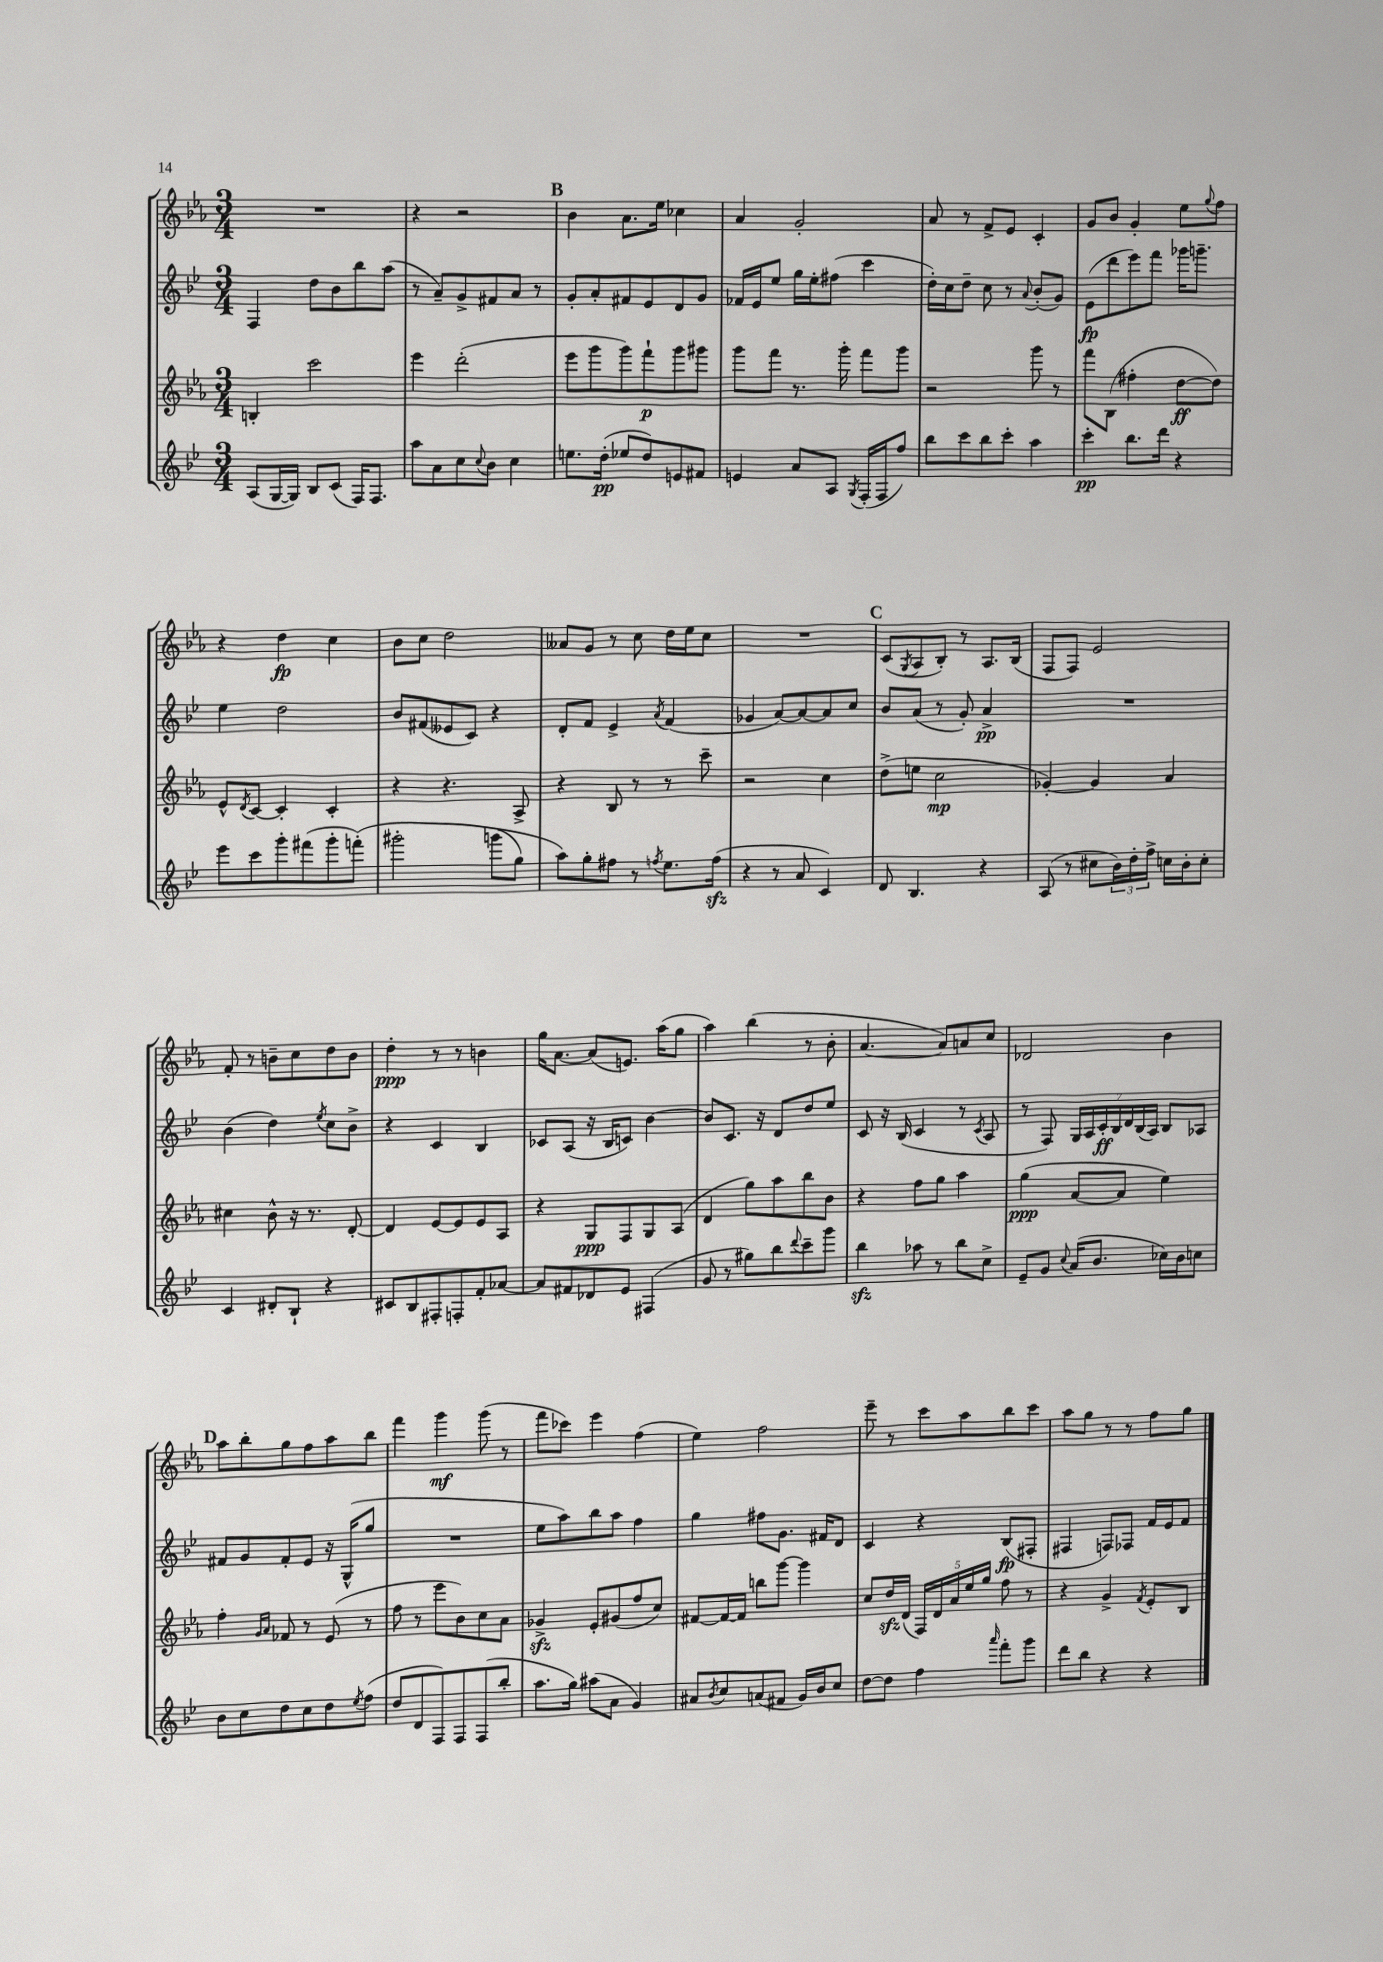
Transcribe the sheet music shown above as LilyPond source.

<<
\new StaffGroup <<
\new Staff = "s0" {
    \clef treble \key ees \major \numericTimeSignature \time 3/4
    R2. |
    r4 r2 |
    \mark \markup { \bold "B" } bes'4 aes'8. ees''16 ces''4 |
    aes'4 g'2-. |
    aes'8 r8 f'8-> ees'8 c'4-. |
    g'8 bes'8 g'4-. ees''8 \appoggiatura { g''8 } f''8 |
    r4 d''4\fp c''4 |
    bes'8 c''8 d''2 |
    aeses'8 g'8 r8 c''8 d''16 ees''16 c''8 |
    R2. |
    \mark \markup { \bold "C" } c'8( \acciaccatura { g8 } aes8 bes8-.) r8 aes8. bes16( |
    f8 f8) ees'2 |
    f'8-. r8 b'8-- c''8 d''8 b'8 |
    d''4-.\ppp r8 r8 b'4 |
    g''16 aes'8.~ aes'8( e'8.) aes''16( g''8 |
    aes''4) bes''4( r8 bes'8-. |
    aes'4.~ aes'8) a'8 c''8 |
    des'2 bes'4 |
    \mark \markup { \bold "D" } aes''8 bes''8-. g''8 f''8 aes''8 bes''8 |
    f'''4 g'''4\mf g'''8( r8 |
    f'''8 ces'''8) ees'''4 f''4( |
    ees''4) f''2 |
    ees'''8-- r8 c'''8 aes''8 bes''8 c'''8 |
    aes''8 g''8 r8 r8 f''8 g''8 \bar "|." |
}
\new Staff = "s1" {
    \clef treble \key bes \major \numericTimeSignature \time 3/4
    f4 d''8 bes'8 bes''8 a''8( |
    r8 a'8--) g'8-> fis'8 a'8 r8 |
    \mark \markup { \bold "B" } g'8-. a'8-. fis'8 ees'8 d'8 g'8 |
    fes'16 ees'16 ees''8 g''16 ees''16-. fis''8( c'''4 |
    d''16-.) c''16 d''8-- c''8 r8 \appoggiatura { a'8 } bes'8-.( g'8) |
    ees'8\fp( d'''8 ees'''8) f'''8 ges'''16 g'''8.-- |
    ees''4 d''2 |
    bes'8 fis'8( eeses'8 c'8) r4 |
    d'8-. f'8 ees'4-> \acciaccatura { a'8 } f'4( |
    ges'4 a'8~) a'8~ a'8 c''8 |
    \mark \markup { \bold "C" } bes'8 a'8( r8 g'8-.) a'4->\pp |
    R2. |
    bes'4( d''4) \acciaccatura { ees''8 } c''8 bes'8-> |
    r4 c'4 bes4 |
    ces'8 a8( r16 bes16 c'8) bes'4~ |
    bes'8 c'8. r16 d'8 d''8 ees''8 |
    c'8 r16 bes16( c'4 r8 \acciaccatura { c'8 } a8 |
    r8 f8) \tuplet 7/4 { g16 a16 c'16-.\ff bes16 d'16 bes16( a16) } bes8 aes8 |
    \mark \markup { \bold "D" } fis'8 g'8 fis'8-. ees'8 r16 g16-^( g''8 |
    R2. |
    ees''8 a''8) bes''8 a''8 f''4 |
    g''4 fis''8 g'8. fis'16 d'8 |
    c'4 r4 bes8\fp( fis8-. |
    fis4 f8) fes8 f'16 ees'16 f'8 \bar "|." |
}
\new Staff = "s2" {
    \clef treble \key ees \major \numericTimeSignature \time 3/4
    b4-. c'''2 |
    ees'''4 d'''2-.( |
    \mark \markup { \bold "B" } ees'''8 g'''8 g'''8) f'''8-!\p g'''8 gis'''8 |
    g'''8 f'''8 r8. g'''16-. f'''8 g'''8 |
    r2 g'''8 r8 |
    f'''8 bes8( fis''4-. d''8~\ff d''8) |
    ees'8-^ \acciaccatura { d'8 } c'8~ c'4-. c'4-. |
    r4 r4. aes8-> |
    r4 bes8 r8 r8 c'''8-- |
    r2 c''4 |
    \mark \markup { \bold "C" } d''8->( e''8 c''2\mp |
    ges'4~-.) ges'4 aes'4 |
    cis''4 bes'8-^ r16 r8. d'8~-. |
    d'4 ees'8~ ees'8 ees'8 aes8 |
    r4 g8\ppp f8 g8 aes8( |
    d'4 g''8) aes''8 bes''8 bes'8 |
    r4 f''8 g''8 aes''4 |
    g''4\ppp( aes'8~ aes'8 ees''4) |
    \mark \markup { \bold "D" } f''4-. \grace { g'16 aes'16 } fes'8 r8 ees'8( r8 |
    f''8 r8 ees'''8 bes'8) c''8 aes'8 |
    ges'4->\sfz ees'8-. gis'8( f''8 c''8) |
    fis'8~ fis'16~ fis'16 b''8 g'''8~ g'''4 |
    c''8 d''16\sfz d'16( \tuplet 5/4 { f16) d'16 aes'16 ees''16 g''16 } f''8 r8 |
    r4 g'4-> \acciaccatura { f'8 } ees'8-. bes8 \bar "|." |
}
\new Staff = "s3" {
    \clef treble \key bes \major \numericTimeSignature \time 3/4
    a8( g16~ g16) bes8 c'8( f16) f8. |
    a''8 a'8 c''8 \appoggiatura { c''8 } bes'8 c''4 |
    \mark \markup { \bold "B" } e''8. d''16-.\pp( ees''8 d''8) e'8 fis'8 |
    e'4 a'8 a8 \acciaccatura { g8 } f16-.( f16 f''8) |
    bes''8 c'''8 bes''8 c'''8-. a''4 |
    c'''4-.\pp bes''8. d'''16 r4 |
    ees'''8 c'''8 g'''8-. fis'''8( g'''8-. f'''8-.)\( |
    gis'''2-. g'''8( g''8) |
    a''8\) g''8-. fis''8 r8 \acciaccatura { f''8 } ees''8. f''16\sfz( |
    r4 r8 a'8 c'4) |
    \mark \markup { \bold "C" } d'8 bes4. r4 |
    a8( r8 cis''8 \tuplet 3/2 { bes'16) d''16-. f''16-> } c''16 bes'16-. c''8-. |
    c'4 dis'8-. bes8-! r4 |
    cis'8 bes8 fis8-. f8-. f'8-. aes'8~ |
    aes'8 fis'8 des'8 ees'8 fis4( |
    g'8 r8 gis''8) bes''8 \appoggiatura { d'''8 } c'''8-- g'''8 |
    bes''4\sfz aes''8 r8 bes''8 c''8-> |
    ees'8-- g'8 \appoggiatura { c''8 } a'16( bes'8. ces''16) bes'16 c''8 |
    \mark \markup { \bold "D" } bes'8 c''8 d''8 c''8 d''8 \acciaccatura { ees''8 } f''8( |
    d''8 d'8 f8) f8 f8( bes''8-. |
    a''8. g''16) ais''8( a'8 g'4) |
    ais'8 \acciaccatura { bes'8 } c''8 a'8( fis'8 g'16) bes'16 c''8 |
    d''8~ d''8 f''4 \grace { a'''16 } f'''8-. g'''8 |
    d'''8 bes''8 r4 r4 \bar "|." |
}
>>
>>
\layout { \context { \Score \remove "Bar_number_engraver" } }
